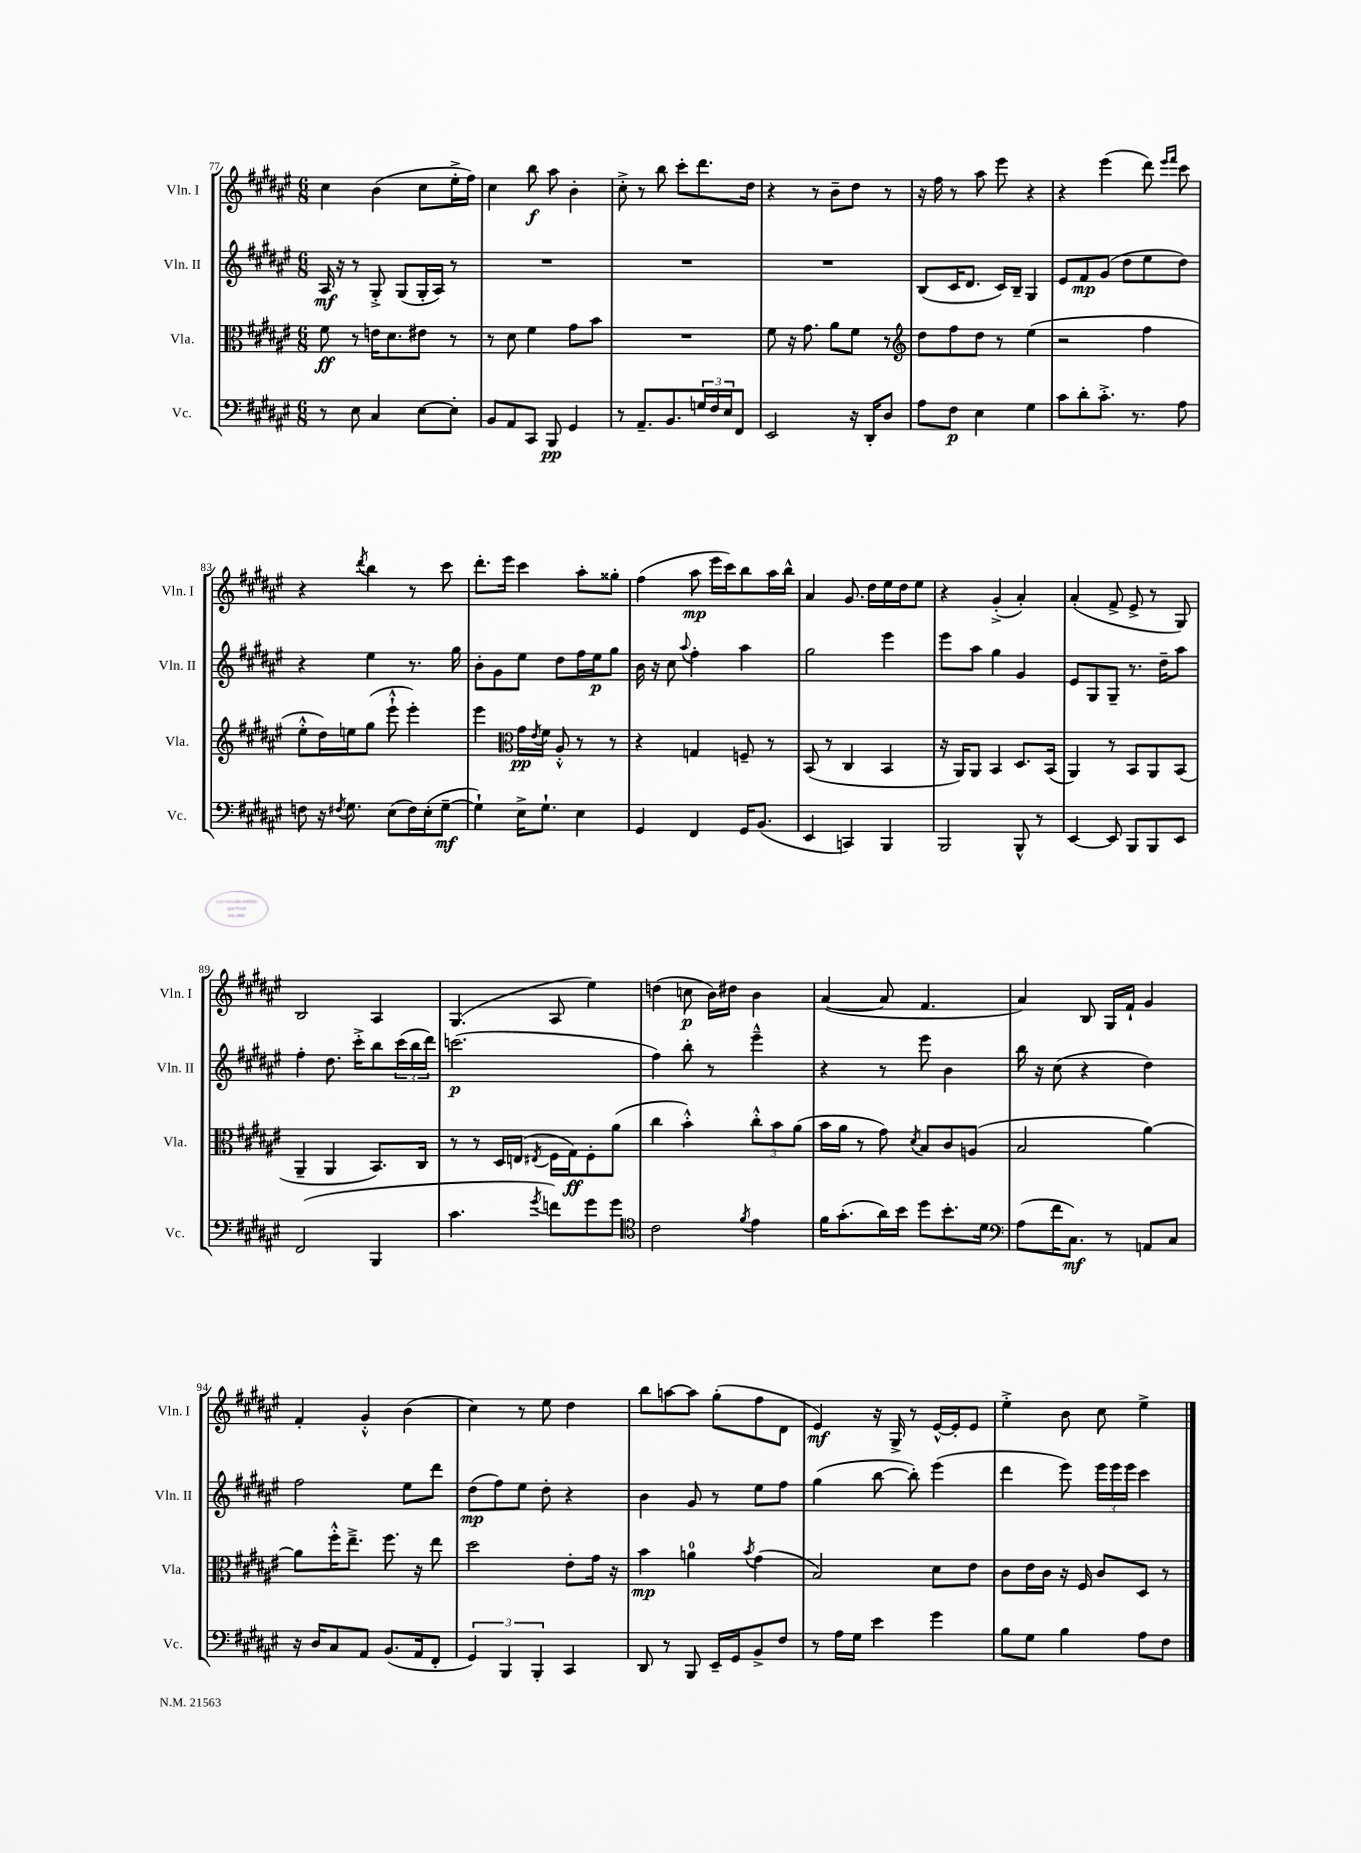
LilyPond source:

<<
\new StaffGroup <<
\new Staff = "s0" \with { instrumentName = "Vln. I" shortInstrumentName = "Vln. I" } {
    \clef treble \key fis \major \numericTimeSignature \time 6/8
    cis''4 b'4( cis''8 eis''16-.-> fis''16) |
    cis''4 b''8\f ais''8 b'4-. |
    cis''8-.-> r8 b''8 cis'''8-. dis'''8. dis''16 |
    r4 r8 b'8-- dis''8 r8 |
    r16 fis''16 r8 ais''8 eis'''8 r4 |
    r4 eis'''4( dis'''8) \grace { eis'''16 fis'''16 } cis'''8 |
    r4 \acciaccatura { dis'''8 } b''4 r8 cis'''8 |
    dis'''8.-. eis'''16 cis'''4 ais''8-. gisis''8-. |
    fis''4( ais''8\mp eis'''16 cis'''16) b''8 ais''16 b''16-^ |
    ais'4 gis'8. dis''16 eis''16 dis''16 eis''8 |
    r4 gis'4-.->( ais'4-.) |
    ais'4-.( fis'8-> eis'8-> r8 gis8) |
    b2 ais4 |
    gis4.( ais8 eis''4) |
    d''4( c''8\p b'16) dis''16 b'4 |
    ais'4~( ais'8 fis'4. |
    ais'4) b8 gis16 fis'16-! gis'4 |
    fis'4-. gis'4-.-^ b'4( |
    cis''4) r8 eis''8 dis''4 |
    b''8 a''8~ a''8 gis''8-.( fis''8 dis'8 |
    eis'4\mf) r16 gis16-> r8 eis'16~-^ eis'16-. eis'8 |
    eis''4-.-> b'8 cis''8 eis''4-> \bar "|." |
}
\new Staff = "s1" \with { instrumentName = "Vln. II" shortInstrumentName = "Vln. II" } {
    \clef treble \key fis \major \numericTimeSignature \time 6/8
    ais16\mf r16 r8 gis8-.-> gis8( gis16-. ais16) r8 |
    R2. |
    R2. |
    R2. |
    b8( cis'16 dis'8. cis'16) b16-- gis4 |
    eis'8 fis'8\mp gis'8( dis''8 eis''8 dis''8) |
    r4 eis''4 r8. gis''16 |
    b'8-. gis'8 eis''8 dis''8 fis''16 eis''16\p gis''8 |
    b'16 r16 cis''8 \appoggiatura { ais''8 } fis''4-. ais''4 |
    gis''2 eis'''4 |
    eis'''8 ais''8 gis''4 gis'4 |
    eis'8 gis8 gis8-- r8. dis''16-- ais''8 |
    fis''4-. dis''8. cis'''16-.-> b''8 \tuplet 3/2 { cis'''16( b''16 dis'''16) } |
    c'''2.\p( |
    fis''4) b''8-. r8 eis'''4---^ |
    r4 r8 eis'''8 b'4 |
    b''16 r16 cis''8( r4 dis''4) |
    fis''2 eis''8 dis'''8 |
    dis''8\mp( fis''8) eis''8 dis''8-. r4 |
    b'4 gis'8 r8 eis''8 fis''8 |
    gis''4( b''8~ b''8-.) eis'''4( |
    dis'''4 eis'''8) \tuplet 3/2 { eis'''16 eis'''16 eis'''16 } cis'''4 \bar "|." |
}
\new Staff = "s2" \with { instrumentName = "Vla." shortInstrumentName = "Vla." } {
    \clef alto \key fis \major \numericTimeSignature \time 6/8
    fis'8\ff r8 e'16 dis'8. eis'8 r8 |
    r8 dis'8 fis'4 gis'8 b'8 |
    R2. |
    fis'8 r16 gis'8. ais'8 fis'8 r8 |
    \clef treble dis''8 fis''8 dis''8 r8 eis''4( |
    r2 fis''4 |
    eis''8-.-^ dis''16) e''16 gis''8( eis'''8-!-^ eis'''4-.) |
    eis'''4 \clef alto gis'16\pp \acciaccatura { eis'8 } fis'16 ais8-.-^ r8 r8 |
    r4 g4 f8-- r8 |
    b,8( r8 cis4 b,4 |
    r16 ais,16) ais,8 b,4 dis8. b,16( |
    ais,4) r8 b,8 ais,8 b,8( |
    ais,4-- ais,4 b,8.) cis16 |
    r8 r8 dis16 e16( \acciaccatura { eis8 } fis16 gis16\ff) fis8-. ais'8( |
    cis''4 b'4-.-^) \tuplet 3/2 { cis''8-.-^ b'8 ais'8( } |
    b'16 ais'16 r8 gis'8) \acciaccatura { dis'8 } b8 cis'8 a8( |
    b2 ais'4~) |
    ais'8 fis''16-.-^ eis''8.---> fis''8. r16 eis''8 |
    dis''2 eis'8-. gis'16 r16 |
    b'4\mp a'4-0 \acciaccatura { b'8 } gis'4( |
    b2) dis'8 eis'8 |
    cis'8 eis'16 cis'16 r16 fis16 cis'8 dis8 r8 \bar "|." |
}
\new Staff = "s3" \with { instrumentName = "Vc." shortInstrumentName = "Vc." } {
    \clef bass \key fis \major \numericTimeSignature \time 6/8
    r8 eis8 cis4 eis8~ eis8-. |
    b,8 ais,8 cis,8 b,,8\pp gis,4 |
    r8 ais,8.-- b,8. \tuplet 3/2 { g16 fis16 eis16 } fis,8 |
    eis,2 r16 dis,16-. dis8 |
    ais8 fis8\p eis4 gis4 |
    cis'8 dis'8-. cis'8.-.-> r8. ais8 |
    f8 r16 \acciaccatura { fis8 } gis8. eis8( fis16) eis16-.( gis8~--\mf |
    gis4-!) eis16-> gis8.-! eis4 |
    gis,4 fis,4 gis,16 b,8.( |
    eis,4 c,4) b,,4 |
    b,,2 b,,8-^ r8 |
    eis,4~ eis,8 b,,8 b,,8 eis,8 |
    fis,2( b,,4 |
    cis'4. \acciaccatura { gis'8 } f'8) gis'8 gis'8 |
    \clef tenor cis'2 \acciaccatura { fis'8 } eis'4 |
    fis'16 gis'8.-.( ais'16) b'16 dis''8 b'8.-. dis'16 |
    \clef bass ais8( fis'16 cis8.\mf) r8 a,8 cis8 |
    r16 dis16 cis8 ais,8 b,8.( ais,16 fis,8-. |
    \tuplet 3/2 { gis,4) b,,4 b,,4-. } cis,4 |
    dis,8 r8 b,,8 eis,16-- gis,16 b,8-> fis8 |
    r8 ais16 gis16 eis'4 gis'4 |
    b8 gis8 b4 ais8 fis8 \bar "|." |
}
>>
>>
\layout { \context { \Score currentBarNumber = #77 } }
